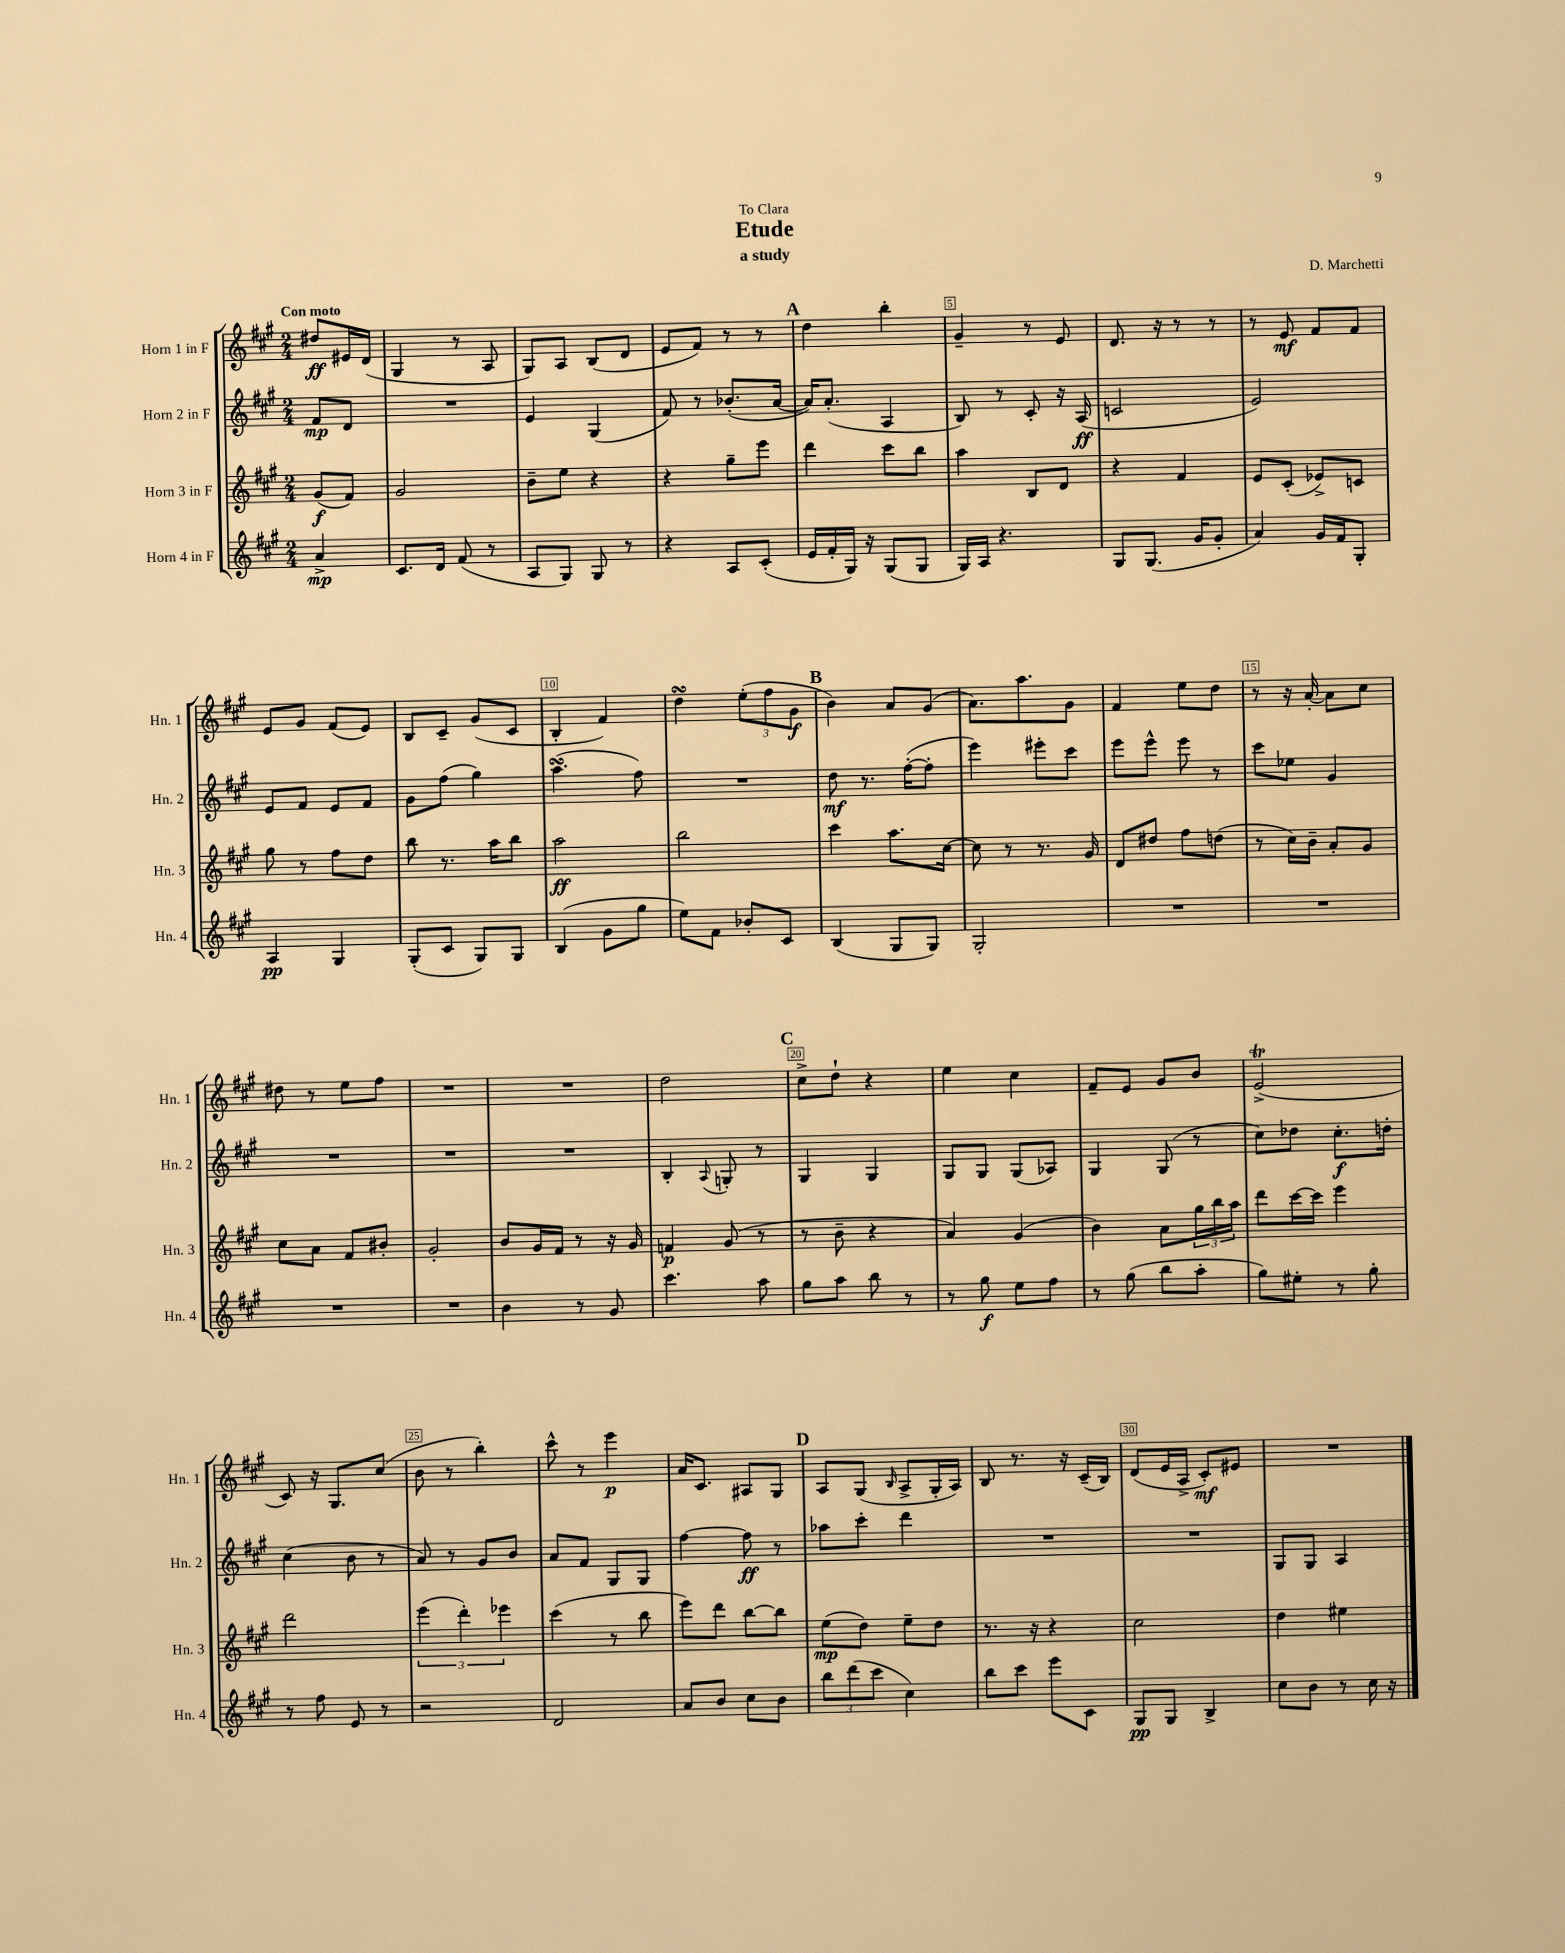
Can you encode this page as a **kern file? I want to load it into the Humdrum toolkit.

**kern	**dynam	**kern	**dynam	**kern	**dynam	**kern	**dynam
*part4	*part4	*part3	*part3	*part2	*part2	*part1	*part1
*staff4	*staff4	*staff3	*staff3	*staff2	*staff2	*staff1	*staff1
*I"Horn 4 in F	*	*I"Horn 3 in F	*	*I"Horn 2 in F	*	*I"Horn 1 in F	*
*I'Hn. 4	*	*I'Hn. 3	*	*I'Hn. 2	*	*I'Hn. 1	*
*clefG2	*	*clefG2	*	*clefG2	*	*clefG2	*
*k[f#c#g#]	*	*k[f#c#g#]	*	*k[f#c#g#]	*	*k[f#c#g#]	*
*M2/4	*	*M2/4	*	*M2/4	*	*M2/4	*
=	=	=	=	=	=	=	=
!	!	!	!	!	!	!LO:TX:a:B:t=Con moto	!
4a^/	mp	(8g#/L	f	8f#/L	mp	8dd#X/L	ff
.	.	8f#/J)	.	8d/J	.	16e#X/L	.
.	.	.	.	.	.	(16d/JJ	.
=1	=1	=1	=1	=1	=1	=1	=1
8.c#/L	.	2g#/	.	2r	.	4G#/	.
16d/Jk	.	.	.	.	.	.	.
(8f#/	.	.	.	.	.	8r	.
8r	.	.	.	.	.	8A/	.
=2	=2	=2	=2	=2	=2	=2	=2
8A/L	.	8b~\L	.	4e/	.	8G#/L)	.
8G#/J)	.	8ee\J	.	.	.	8A/J	.
8G#/	.	4r	.	(4G#/	.	(8B/L	.
8r	.	.	.	.	.	8d/J	.
=3	=3	=3	=3	=3	=3	=3	=3
4r	.	4r	.	8f#/)	.	8e/L	.
.	.	.	.	8r	.	8f#/J)	.
8A/L	.	8gg#~\L	.	(8.b-X'/L	.	8r	.
(8c#'/J	.	8eee\J	.	.	.	8r	.
.	.	.	.	[16a/Jk	.	.	.
!!LO:REH:place=s1:t=A
=4	=4	=4	=4	=4	=4	=4	=4
16e/LL	.	4ddd\	.	16a/KL])	.	4dd\	.
16f#'/	.	.	.	(8.a'/J	.	.	.
16G#/JJ)	.	.	.	.	.	.	.
16r	.	.	.	.	.	.	.
(8G#/L	.	8ccc#\L	.	4A/	.	4bb'\	.
8G#/J	.	8bb\J	.	.	.	.	.
=5	=5	=5	=5	=5	=5	=5	=5
16G#/LL)	.	4aa\	.	8B/)	.	4g#~/	.
16A/JJ	.	.	.	.	.	.	.
4.r	.	.	.	8r	.	.	.
.	.	8B/L	.	8c#'/	.	8r	.
.	.	8d/J	.	16r	.	8e/	.
.	.	.	.	(16A/	ff	.	.
=6	=6	=6	=6	=6	=6	=6	=6
8G#/L	.	4r	.	2cn/	.	8.d/	.
(8.G#/J	.	.	.	.	.	.	.
.	.	.	.	.	.	16r	.
.	.	4f#/	.	.	.	8r	.
16g#/KL	.	.	.	.	.	.	.
8g#'/J	.	.	.	.	.	8r	.
=7	=7	=7	=7	=7	=7	=7	=7
4a/)	.	8e/L	.	2e/)	.	8r	.
.	.	(8c#'/J	.	.	.	8e/	mf
16g#/LL	.	8e-X^/L)	.	.	.	8f#/L	.
16f#/J	.	.	.	.	.	.	.
8G#'/J	.	8cn/J	.	.	.	8f#/J	.
!!LO:LB:g=z
=8	=8	=8	=8	=8	=8	=8	=8
4A/	pp	8gg#\	.	8e/L	.	8e/L	.
.	.	8r	.	8f#/J	.	8g#/J	.
4G#/	.	8ff#\L	.	8e/L	.	(8f#/L	.
.	.	8dd\J	.	8f#/J	.	8e/J)	.
=9	=9	=9	=9	=9	=9	=9	=9
(8G#'/L	.	8bb\	.	8g#\L	.	8B/L	.
8c#/J	.	8.r	.	(8ff#\J	.	8c#~/J	.
8G#/L)	.	.	.	4gg#\)	.	(8g#/L	.
.	.	16aa\KL	.	.	.	.	.
8G#/J	.	8bb\J	.	.	.	8c#/J	.
=10	=10	=10	=10	=10	=10	=10	=10
(4B/	.	2aa\	ff	(4.aasSSs\	.	4B'/	.
8g#\L	.	.	.	.	.	4f#/)	.
8gg#\J	.	.	.	8ff#\)	.	.	.
=11	=11	=11	=11	=11	=11	=11	=11
8ee\L)	.	2bb\	.	2r	.	4ddsSSs\	.
8f#\J	.	.	.	.	.	.	.
8b-X'/L	.	.	.	.	.	(12ee'\L	.
.	.	.	.	.	.	12ff#\	.
8c#/J	.	.	.	.	.	.	.
.	.	.	.	.	.	12g#\J	f
!!LO:REH:place=s1:t=B
=12	=12	=12	=12	=12	=12	=12	=12
(4B/	.	4ccc#\	.	8dd\	mf	4b\)	.
.	.	.	.	8.r	.	.	.
8G#/L	.	8.aa\L	.	.	.	8a/L	.
.	.	.	.	([16ff#'\KL	.	.	.
8G#/J)	.	.	.	8ff#'\J]	.	(8g#/J	.
.	.	[16cc#\Jk	.	.	.	.	.
=13	=13	=13	=13	=13	=13	=13	=13
2G#'/	.	8cc#\]	.	4eee\)	.	8.a\L)	.
.	.	8r	.	.	.	.	.
.	.	.	.	.	.	8.aa\	.
.	.	8.r	.	8eee#X'\L	.	.	.
.	.	.	.	8ccc#\J	.	8g#\J	.
.	.	16g#/	.	.	.	.	.
=14	=14	=14	=14	=14	=14	=14	=14
2r	.	8d/L	.	8eee\L	.	4f#/	.
.	.	8dd#X/J	.	8eee^^\J	.	.	.
.	.	8ff#\L	.	8eee\	.	8ee\L	.
.	.	(8ddn\J	.	8r	.	8dd\J	.
=15	=15	=15	=15	=15	=15	=15	=15
2r	.	8r	.	8ccc#\L	.	8r	.
.	.	16cc#\LL)	.	8ee-X\J	.	16r	.
.	.	16b~\JJ	.	.	.	[16a'/	.
.	.	8a'/L	.	4g#/	.	8a\L]	.
.	.	8g#/J	.	.	.	8cc#\J	.
!!LO:LB:g=z
=16	=16	=16	=16	=16	=16	=16	=16
2r	.	8cc#\L	.	2r	.	8dd#X\	.
.	.	8a\J	.	.	.	8r	.
.	.	8f#/L	.	.	.	8ee\L	.
.	.	8b#X'/J	.	.	.	8ff#\J	.
=17	=17	=17	=17	=17	=17	=17	=17
2r	.	2g#'/	.	2r	.	2r	.
=18	=18	=18	=18	=18	=18	=18	=18
4b\	.	8b/L	.	2r	.	2r	.
.	.	16g#/L	.	.	.	.	.
.	.	16f#/JJ	.	.	.	.	.
8r	.	8r	.	.	.	.	.
8g#/	.	16r	.	.	.	.	.
.	.	16g#/	.	.	.	.	.
=19	=19	=19	=19	=19	=19	=19	=19
4.ccc#\	.	4fn/	p	4B'/	.	2dd\	.
.	.	.	.	8qqA/	.	.	.
.	.	(8g#/	.	8Gn'/	.	.	.
8aa\	.	8r	.	8r	.	.	.
!!LO:REH:place=s1:t=C
=20	=20	=20	=20	=20	=20	=20	=20
8gg#\L	.	8r	.	4G#/	.	8cc#^\L	.
8aa\J	.	8b~\	.	.	.	8dd`\J	.
8bb\	.	4r	.	4G#/	.	4r	.
8r	.	.	.	.	.	.	.
=21	=21	=21	=21	=21	=21	=21	=21
8r	.	4a/)	.	8G#/L	.	4ee\	.
8gg#\	f	.	.	8G#/J	.	.	.
8ee\L	.	(4g#/	.	(8G#/L	.	4cc#\	.
8ff#\J	.	.	.	8A-X/J)	.	.	.
=22	=22	=22	=22	=22	=22	=22	=22
8r	.	4b\)	.	4G#/	.	8f#~/L	.
(8gg#\	.	.	.	.	.	8e/J	.
8bb\L	.	8a\L	.	(8G#/	.	8g#/L	.
8aa'\J	.	24gg#\L	.	8r	.	8b/J	.
.	.	24bb\	.	.	.	.	.
.	.	24aa\JJ	.	.	.	.	.
=23	=23	=23	=23	=23	=23	=23	=23
8gg#\L)	.	8ddd\L	.	8cc#\L)	.	(2eT^/	.
8ee#X'\J	.	[16ccc#\L	.	8dd-X\J	.	.	.
.	.	16ccc#\JJ]	.	.	.	.	.
8r	.	4eee\	.	8.cc#'\L	f	.	.
8gg#'\	.	.	.	.	.	.	.
.	.	.	.	16ddn'\Jk	.	.	.
!!LO:LB:g=z
=24	=24	=24	=24	=24	=24	=24	=24
8r	.	2ddd\	.	(4cc#\	.	8c#/)	.
8ff#\	.	.	.	.	.	16r	.
.	.	.	.	.	.	8.G#/L	.
8e/	.	.	.	8b\	.	.	.
8r	.	.	.	8r	.	(8cc#/J	.
=25	=25	=25	=25	=25	=25	=25	=25
2r	.	(6eee\	.	8a/)	.	8b\	.
.	.	.	.	8r	.	8r	.
.	.	6ddd'\)	.	.	.	.	.
.	.	.	.	8g#/L	.	4bb'\)	.
.	.	6eee-X\	.	.	.	.	.
.	.	.	.	8b/J	.	.	.
=26	=26	=26	=26	=26	=26	=26	=26
2d/	.	(4ccc#\	.	8a/L	.	8ccc#^^\	.
.	.	.	.	8f#/J	.	8r	.
.	.	8r	.	8G#/L	.	4eee\	p
.	.	8bb\	.	8G#/J	.	.	.
=27	=27	=27	=27	=27	=27	=27	=27
8a/L	.	8eee\L)	.	[4ff#\	.	16a/KL	.
.	.	.	.	.	.	8.c#/J	.
8b/J	.	8ddd\J	.	.	.	.	.
8cc#\L	.	[8bb\L	.	8ff#\]	ff	8A#X/L	.
8b\J	.	8bb\J]	.	8r	.	8G#/J	.
!!LO:REH:place=s1:t=D
=28	=28	=28	=28	=28	=28	=28	=28
12bb\L	.	(8ee\L	mp	8aa-X\L	.	8A/L	.
(12ddd\	.	.	.	.	.	.	.
.	.	8dd\J)	.	8ccc#'\J	.	(8G#/J	.
12ccc#\J	.	.	.	.	.	.	.
.	.	.	.	.	.	16qqB/	.
4cc#\)	.	8ee~\L	.	4ddd\	.	8A^/L	.
.	.	8dd\J	.	.	.	16G#'/L	.
.	.	.	.	.	.	16A/JJ)	.
=29	=29	=29	=29	=29	=29	=29	=29
8bb\L	.	8.r	.	2r	.	8B/	.
8ccc#\J	.	.	.	.	.	8.r	.
.	.	16r	.	.	.	.	.
8eee\L	.	4r	.	.	.	.	.
.	.	.	.	.	.	16r	.
8c#\J	.	.	.	.	.	(16c#~/LL	.
.	.	.	.	.	.	16B/JJ)	.
=30	=30	=30	=30	=30	=30	=30	=30
8G#/L	pp	2cc#\	.	2r	.	(8d/L	.
8G#/J	.	.	.	.	.	16e/L	.
.	.	.	.	.	.	16A^/JJ	.
4B^/	.	.	.	.	.	8c#'/L)	mf
.	.	.	.	.	.	8e#X/J	.
=31	=31	=31	=31	=31	=31	=31	=31
8cc#\L	.	4dd\	.	8G#/L	.	2r	.
8b\J	.	.	.	8G#/J	.	.	.
8r	.	4ee#X\	.	4A/	.	.	.
16cc#\	.	.	.	.	.	.	.
16r	.	.	.	.	.	.	.
==	==	==	==	==	==	==	==
*-	*-	*-	*-	*-	*-	*-	*-
